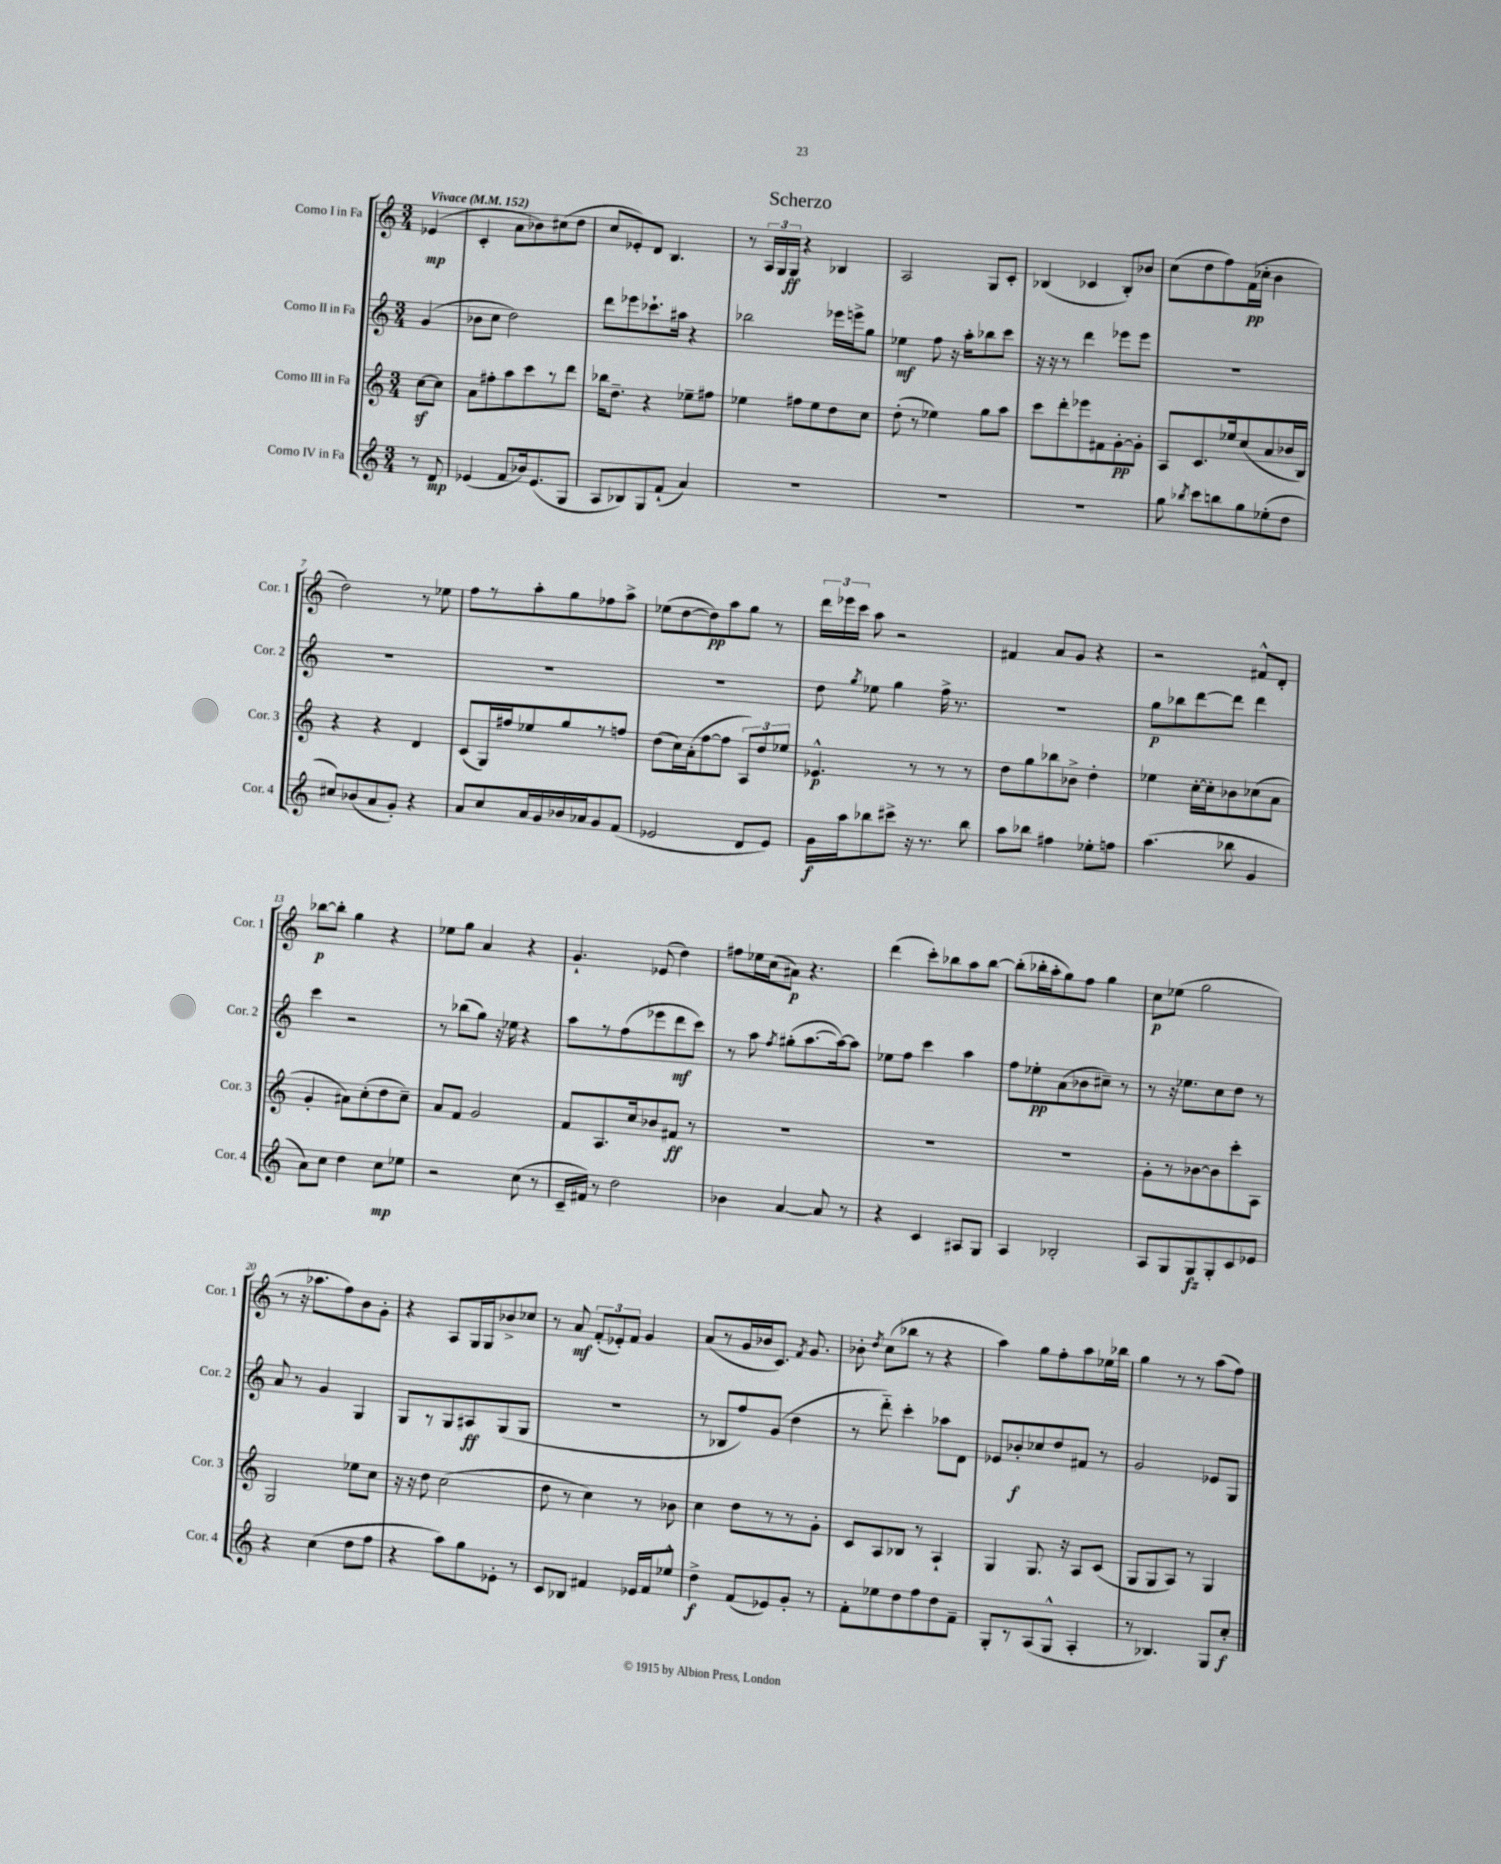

**kern	**kern	**kern	**kern
*staff4	*staff3	*staff2	*staff1
*clefG2	*clefG2	*clefG2	*clefG2
*k[]	*k[]	*k[]	*k[]
*M3/4	*M3/4	*M3/4	*M3/4
*MM152	*MM152	*MM152	*MM152
8r	[8cc	(4g	(4e-
8d	8cc]	.	.
=	=	=	=
(4e-	8a	8b-	4c'
.	8ff#'	8cc	.
8f	8aa	2dd)	8a
16b-)	8ccc	.	8b-)
(8.e-	.	.	.
.	8r	.	(8cc#
8G	8ddd	.	8dd
=	=	=	=
8A	16bb-	8ddd	8cc
.	8.dd~	.	.
8B-)	.	8eee-	8e-')
8G	4r	8.ccc-`	8d
(8f`	.	.	4.B
.	.	16aa#	.
4a)	8ee-~	4r	.
.	8ff#	.	.
=	=	=	=
2.r	4ee-	2bb-	8r
.	.	.	24A
.	.	.	24G
.	.	.	24G
.	8ff#	.	4r
.	8ee-	.	.
.	8dd	16eee-	4B-
.	.	16eee^	.
.	8cc	8gg	.
=	=	=	=
2.r	(8dd'	4ee-	2A
.	8r	.	.
.	4ee-)	8ff	.
.	.	16r	.
.	.	16aa'	.
.	8gg	8bb-	8G
.	8aa	8ccc	8c'
=	=	=	=
2.r	8ccc	16r	(4B-
.	.	16r	.
.	8ddd'	8r	.
.	8eee-	4ddd	4c-
.	8f#	.	.
.	[8g'	8eee-	8B-')
.	8g']	8eee-	8b-
=	=	=	=
8gg	8A	2.r	(8cc
8qbb-	.	.	.
8ccc	8.c	.	8dd
8bb	.	.	8ff)
.	16ee-	.	.
8gg	(8cc	.	(16f
.	.	.	16cc-'
(8ee-'	8a	.	4b
8dd	16b-	.	.
.	16B)	.	.
=	=	=	=
8cc#)	4r	2.r	2dd)
(8b-	.	.	.
8a	4r	.	.
8g')	.	.	.
4r	4d	.	8r
.	.	.	8ee-
=	=	=	=
8a	(8c	2.r	8ff
8cc	16G)	.	8r
.	16ff#	.	.
16a	8ee-	.	8aa'
16g	.	.	.
16b-	8gg	.	8gg
16a-	.	.	.
8g	8r	.	8ff-
(8f	8ff	.	8aa^
=	=	=	=
2e-	(8dd	2.r	(8ee-
.	16cc)	.	[8dd
.	(16a'	.	.
.	[8ff	.	8dd])
.	8ff]	.	8aa
8d	12A)	.	8gg
.	12dd	.	.
8e-)	.	.	8r
.	12ee-	.	.
=	=	=	=
16g	4.e-^^	8dd	24ddd
.	.	.	24eee-
16aa	.	.	.
.	.	.	24ccc
.	.	8qgg	.
8bb-	.	8ee-	8aa
8ccc#^	.	4gg	2r
16r	8r	.	.
8.r	.	.	.
.	8r	16ff^	.
.	.	8.r	.
8bb-	8r	.	.
=	=	=	=
8aa	8dd	2.r	4f#
8bb-	8gg	.	.
4ff#	8bb-	.	8a
.	8b-^	.	8g
8ee-'	4dd'	.	4r
8ff	.	.	.
=	=	=	=
(4.aa	4ee-	8gg	2r
.	.	8bb-	.
.	[16cc'	[8ddd	.
.	16cc']	.	.
8bb-	8b-	8ddd]	.
4g	(8cc-	4ddd	8f#^^
.	8a	.	8d'
=	=	=	=
8a)	4g'	4ccc	[8bb-
8cc	.	.	8bb-']
4dd	8a#)	2r	4gg
.	(8cc'	.	.
8cc	8dd	.	4r
8ee-	8cc~)	.	.
=	=	=	=
2r	8a	8r	8ee-
.	8f	(8bb-	8gg
.	2g	8gg)	4a
.	.	16r	.
.	.	16ee-	.
(8cc	.	4r	4r
8r	.	.	.
=	=	=	=
16c~	8f	8aa	4.g`
16f#)	.	.	.
8r	8.A	8r	.
2dd	.	(8ff	.
.	16cc	.	.
.	8b-	8eee-	(8e-
.	8f#	8ddd	4dd)
.	8r	8ccc)	.
=	=	=	=
4b-	2.r	8r	8ff#
.	.	8aa	16ee-
.	.	.	(16cc
.	.	8qff	.
[4a	.	(8gg#'	8a#)
.	.	[8.aa	4.r
8a]	.	.	.
.	.	16aa_)	.
8r	.	8aa]	.
=	=	=	=
4r	2.r	8ee-	(4ddd
.	.	8ff	.
4c	.	4ccc	8ccc')
.	.	.	8bb-
8A#	.	4aa	8aa
8G	.	.	[8bb-
=	=	=	=
4A	2.r	8ff	(8bb-']
.	.	8ee-'	16bb-'
.	.	.	16aa'
2B-'	.	(8a	8gg)
.	.	8b-	8ff
.	.	8cc#~)	4gg
.	.	8r	.
=	=	=	=
8A	8g'	8r	8cc
8G	8r	16r	(8ee-
.	.	8.ee-	.
8G	[8b-	.	2gg
8G'	8b-]	8cc	.
8c	8ccc'	8dd	.
8e-	8A	8r	.
=	=	=	=
4r	2G	8a	8r
.	.	8r	16r
.	.	.	8.aa-
(4cc	.	4g	.
.	.	.	8ff)
8dd	8ee-	4G	8b
8ff	8cc	.	8g'
=	=	=	=
4r	16r	8G	4r
.	16r	.	.
.	8dd	8r	.
8aa)	(2cc	8G	8A
8gg	.	8A#	16G
.	.	.	16G
8e-'	.	(8G	8b-^
8r	.	8G	8cc-
=	=	=	=
8c	8dd	2.r	8r
8B-	8r	.	8a
4f#	4cc)	.	(12f'
.	.	.	12e-')
.	.	.	12f
16e-	8r	.	4g
16f#	.	.	.
8ee-^^	8b-	.	.
=	=	=	=
4dd^	4cc	8r	(8a
.	.	8B-	8r
(8f	8dd	8ff)	16g
.	.	.	16b-
8e-)	8r	(8g	8.c)
8g'	8r	4dd	.
.	.	.	8qf
.	.	.	8.g
8r	8g'	.	.
=	=	=	=
8f'	8c	8r	8b-'
.	.	.	8qdd
8ee-	8A	8ddd'~)	(8cc
8dd	8B-	4ccc'	8bb-
8ff	8r	.	8r
8dd	4A`	8aa-	4r
8f~	.	8d	.
=	=	=	=
8G'	4G	8e-	4aa)
8r	.	8b-'	.
(8A	8.G	8cc-	8gg
8G^^	.	8dd	8ff'
.	16r	.	.
4A'	8A	8f#	8aa
.	(8c	8r	16ee-
.	.	.	16bb-
=	=	=	=
8r	8G	2g	4gg
4.B-)	8G	.	.
.	8A)	.	8r
.	8r	.	8r
8G	4G	8e-	(8aa
8cc'	.	8G	8ff)
==	==	==	==
*-	*-	*-	*-
